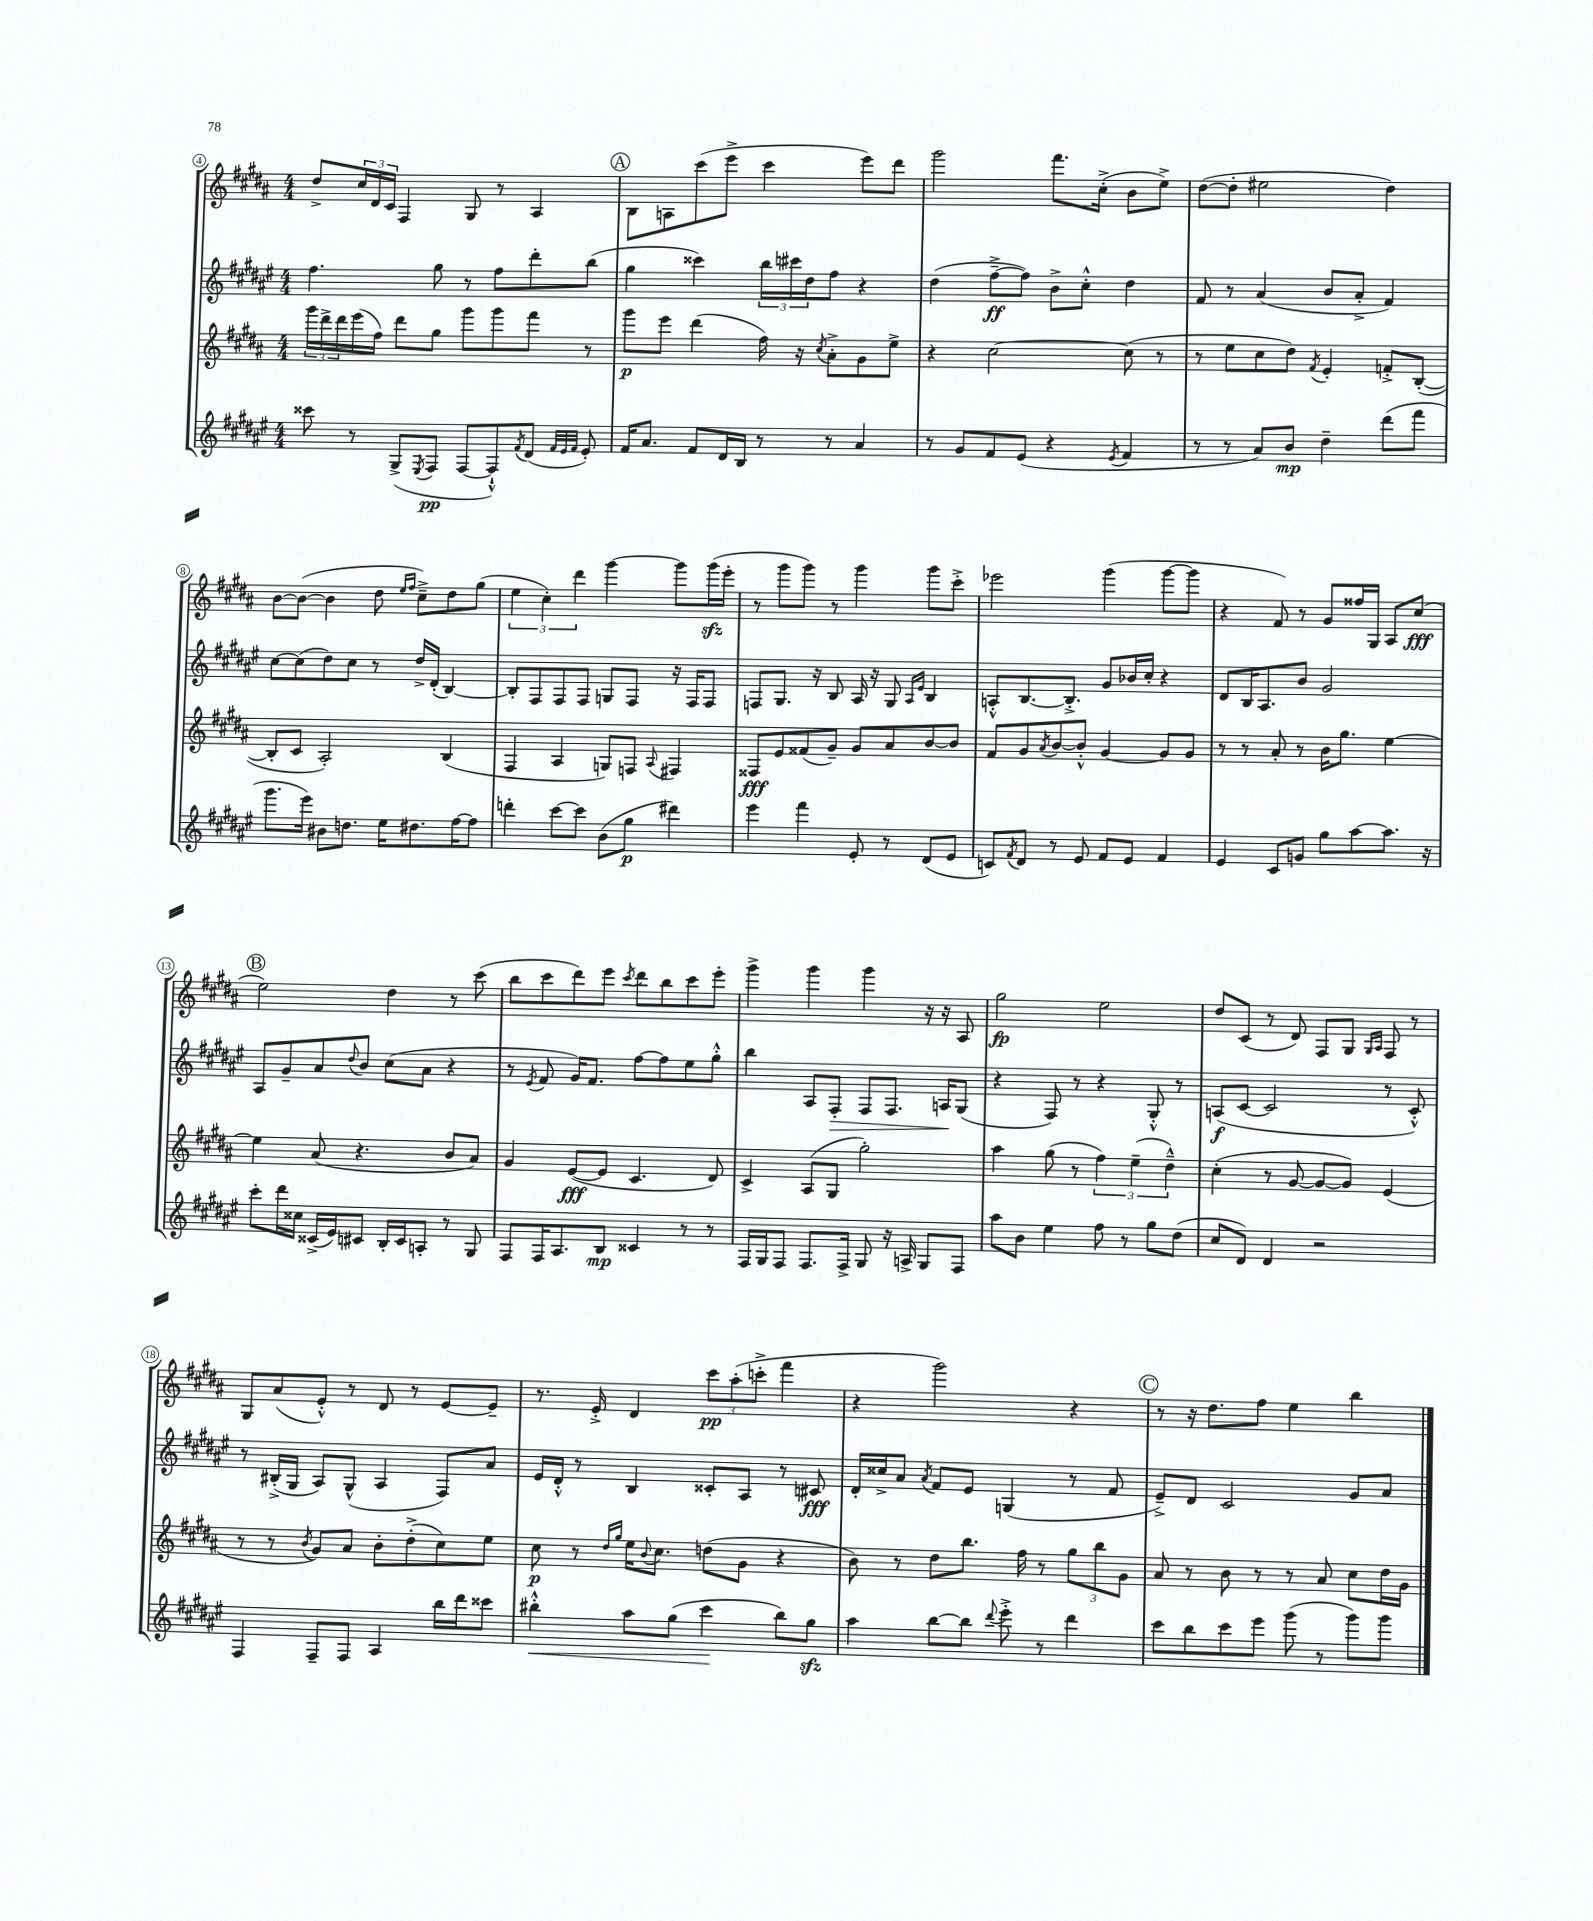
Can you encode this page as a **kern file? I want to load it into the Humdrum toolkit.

**kern	**kern	**kern	**kern
*staff4	*staff3	*staff2	*staff1
*clefG2	*clefG2	*clefG2	*clefG2
*k[f#c#g#d#a#e#]	*k[f#c#g#d#a#]	*k[f#c#g#d#a#e#]	*k[f#c#g#d#a#]
*M4/4	*M4/4	*M4/4	*M4/4
8ccc##	24ggg#	4.ff#	8dd#^
.	24ddd#^	.	.
.	24ddd#	.	.
8r	(16eee	.	24cc#
.	.	.	24d#
.	16ff#)	.	.
.	.	.	24c#
(8G#^	8ddd#	.	4F#
8qE#	.	.	.
8F#	8gg#	8gg#	.
[8F#	8ggg#	8r	8G#
8F#`^^])	8ggg#	8ff#	8r
8qf#	.	.	.
(8d#	8fff#	8ddd#'	4A#
32qqf#	.	.	.
32qqe#	.	.	.
32qqf#	.	.	.
8e#')	8r	(8bb	.
=	=	=	=
16f#	8ggg#	4gg#	8B
8.a#	.	.	.
.	8eee	.	8A
8f#	(4ddd#	4ccc##)	(8ccc#
16d#	.	.	8eee^
16B	.	.	.
8r	16ff#)	24bb	4ccc#
.	.	24ccc#	.
.	16r	.	.
.	.	24dd#	.
.	8qcc#	.	.
8r	8a#'^	8ff#	.
4a#	8g#	4r	8eee)
.	8ee^	.	8ddd#
=	=	=	=
8r	4r	(4dd#	2ggg#
8g#	.	.	.
8f#	[2cc#	[8ff#~^	.
(8e#	.	8ff#])	.
4r	.	8b^	8.fff#
.	.	8cc#'^^	.
.	.	.	(16cc#'^
8qe#	.	.	.
4f#	(8cc#]	4dd#	8b
.	8r	.	8ee^)
=	=	=	=
8r	8r	8f#	([8dd#
8r	8ee	8r	8dd#']
8a#)	8cc#	(4a#	2ee#
8b	8dd#)	.	.
.	8qf#	.	.
4dd#~	4e'	8b	.
.	.	8a#'^	.
(8ddd#	8f'^	4f#)	4dd#)
8fff#	([8B'	.	.
=	=	=	=
8.ggg#	8B']	[8cc#	[8b
.	8c#	(8cc#]	(8b_
16eee#)	.	.	.
8b#	2A#')	8dd#)	4b]
8.dd	.	8cc#	.
.	.	8r	8dd#
16ee#	.	.	.
.	.	.	16qqee
.	.	.	16qqff#
8.dd#	.	16dd#^	8cc#~^)
.	.	(16d#'	.
.	(4B	[4B)	8dd#
[16ff#	.	.	.
8ff#]	.	.	(8gg#
=	=	=	=
4ddd'	4F#	8B']	6ee
.	.	8F#	.
.	.	.	6cc#')
[8ccc#	4A#	8F#	.
.	.	.	6ddd#
8ccc#]	.	8F#	.
(8b	8G)	8G	[4ggg#
8gg#	8F	8F#	.
.	8qqA#	.	.
4ddd#)	4F#	16r	8ggg#]
.	.	16F#	.
.	.	8F#	(16ggg#
.	.	.	16eee'
=	=	=	=
4eee#	8F##	8F	8r
.	8e	8.G#	8ggg#
4fff#	(8f##	.	8ggg#)
.	.	16r	.
.	8g#~)	8B	8r
8e#'	8g#	16A#	4ggg#
.	.	16r	.
8r	8a#	8G#	.
.	.	16qqA#	.
.	.	16qqe#	.
(8d#	[8b	4B	8ggg#
8e#	8b]	.	8ccc#'^
=	=	=	=
8c)	8f#	8A'^^	2eee-
8qf#	.	.	.
8d#	8g#	[8.B	.
.	8qa#	.	.
8r	[8b	.	.
.	.	8.B'^]	.
8e#	8b'^^]	.	.
8f#	[4g#	8g#	(4ggg#
8e#	.	16b-	.
.	.	16cc#'	.
4f#	8g#]	4r	[8ggg#
.	8g#	.	8ggg#]
=	=	=	=
4e#	8r	8d#	4r
.	8r	16B	.
.	.	8.A#	.
8c#	8a#'	.	8f#)
8g	8r	8b	8r
8gg#	16b	2g#	8g#
.	8.gg#	.	.
[8aa#	.	.	16ff##
.	.	.	16G#
8.aa#]	[4ee	.	8A#
.	.	.	(8cc#
16r	.	.	.
=	=	=	=
8ccc#'	4ee]	8A#	2ee)
16ddd#	.	8g#~	.
16cc##	.	.	.
(16c##^	(8a#	8a#	.
16e#)	.	.	.
.	.	8qqdd#	.
8c#	4.r	8b	.
16B'	.	(8cc#	4dd#
16c#	.	.	.
8A'	.	8a#	.
8r	8b	4r	8r
8G#	8a#)	.	(8ccc#
=	=	=	=
8F#	4g#	8r	8bb
.	.	8qe#	.
16F#	.	8f#	8ccc#
8.A#	.	.	.
.	([8e	16g#)	8ddd#)
.	.	8.f#	.
8B	8e]	.	8eee
.	.	.	8qccc#
4c##	4.c#	[8ff#	8ddd#
.	.	8ff#]	8bb
8r	.	8ee#	8ccc#
8r	8d#)	8gg#'^^	8eee'
=	=	=	=
16F#	4c#^	4bb	4ggg#^
16G#	.	.	.
8F#	.	.	.
8.F#	(8A#	8A#	4ggg#
.	8G#	8F#'	.
16F#^	.	.	.
8G#	2gg#')	8F#	4ggg#
16r	.	8.F#	.
16A^	.	.	.
8G#	.	.	16r
.	.	16A	16r
8F#	.	(8G#	8A#
=	=	=	=
8aa#	4aa#	4r	2gg#
8b	.	.	.
4ee#	(8gg#	8F#)	.
.	8r	8r	.
8ff#	6ff#)	4r	2ee
8r	.	.	.
.	(6ee~	.	.
8gg#	.	8G#'^^	.
.	6dd#~^^)	.	.
(8dd#	.	8r	.
=	=	=	=
8cc#	(4cc#'	(8A	8dd#
8d#)	.	[8c#	(8c#
4d#	8r	2c#]	8r
.	[8g#	.	8d#)
2r	8g#_	.	8F#
.	8g#])	.	8G#
.	.	.	16qqG#
.	.	.	16qqA#
.	(4e	8r	8F#
.	.	8c#'^^)	8r
=	=	=	=
4F#	8r	8r	8G#
.	8r	(16B#'^	(8a#
.	.	16G#	.
.	8qb	.	.
8F#~	8g#)	8A#)	8e'^^)
8F#	8a#	(8G#^^	8r
4A#	8b'	4A#	8d#
.	(8dd#'^	.	8r
16bb	8cc#)	8F#)	[8e
16ddd#	.	.	.
8ccc##	8ee	8a#	8e~]
=	=	=	=
4bb#'^^	8cc#	16e#	8.r
.	.	16d#'^^	.
.	8r	8r	.
.	.	.	16e'^
.	16qqdd#	.	.
.	16qqgg#	.	.
8aa#	16ee	4B	4d#
.	8qqb	.	.
.	8.cc#	.	.
(8gg#	.	.	.
4ccc#	(8dd	8c##'	12ccc#
.	.	.	(12aa#'
.	8g#	8A#	.
.	.	.	12ccc'^
8bb#)	4r	8r	4fff#
8gg#	.	8c#	.
=	=	=	=
4aa#	8b)	16d#'	4r
.	.	16cc##^	.
.	8r	8a#	.
.	.	8qa#	.
[8bb	8dd#	8f#	2ggg#)
8bb]	8.bb	8e#	.
8qqddd#	.	.	.
8eee#'^	.	(4G	.
.	16ff#	.	.
8r	8r	.	.
4ddd#	12gg#	8r	4r
.	12bb	.	.
.	.	8f#	.
.	12g#	.	.
=	=	=	=
8ccc#	8a#	8e#~^)	8r
8bb	8r	8d#	16r
.	.	.	8.dd#
8ccc#	8b	2c#	.
8eee#	8r	.	8ff#
(8ggg#	8r	.	4ee
8r	8a#	.	.
8ggg#)	8cc#	8g#	4bb
8ggg#	16dd#	8a#	.
.	16g#	.	.
==	==	==	==
*-	*-	*-	*-
